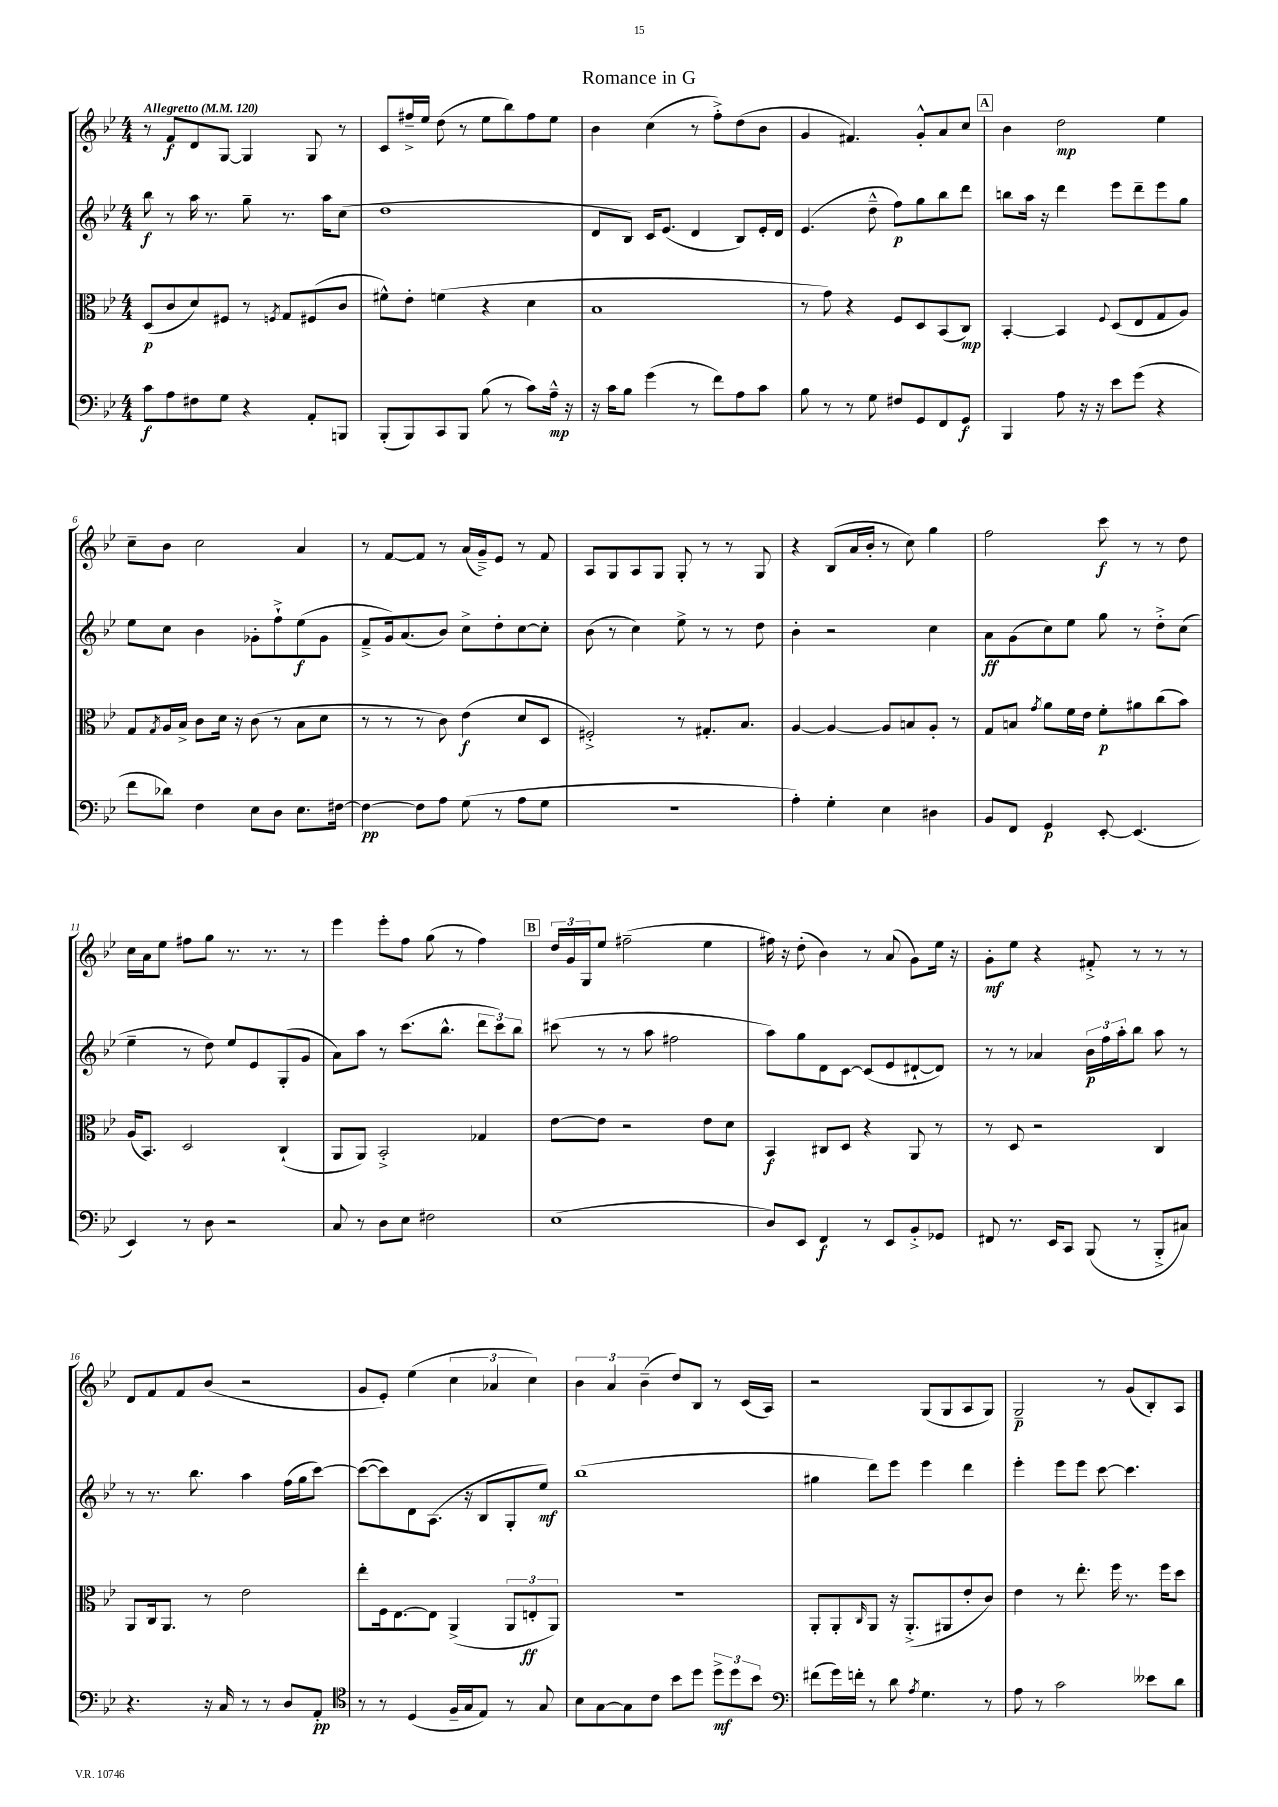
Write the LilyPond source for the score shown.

\header { title = "Romance in G" }
<<
\new StaffGroup <<
\new Staff = "s0" {
    \clef treble \key bes \major \numericTimeSignature \time 4/4 \tempo "Allegretto" 4 = 120
    r8 f'8\f d'8 g8~ g4 g8 r8 |
    c'8 fis''16---> ees''16 d''8( r8 ees''8 bes''8) fis''8 ees''8 |
    bes'4 c''4( r8 f''8-.->) d''8( bes'8 |
    g'4 fis'4.) g'8-.-^ a'8 c''8 |
    \mark \markup { \box "A" } bes'4 d''2\mp ees''4 |
    c''8-- bes'8 c''2 a'4 |
    r8 f'8~ f'8 r8 a'16( g'16--->) ees'8 r8 f'8 |
    a8 g8 a8 g8 g8-. r8 r8 g8 |
    r4 bes8( a'16 bes'16-. r8 c''8) g''4 |
    f''2 c'''8\f r8 r8 d''8 |
    c''16 a'16 ees''8 fis''8 g''8 r8. r8. r8 |
    ees'''4 ees'''8-. f''8 g''8( r8 f''4) |
    \mark \markup { \box "B" } \tuplet 3/2 { d''16 g'16 g16 } ees''8 fis''2--( ees''4 |
    fis''16) r16 d''8-.( bes'4) r8 a'8( g'8) ees''16 r16 |
    g'8-.\mf ees''8 r4 fis'8-.-> r8 r8 r8 |
    d'8 f'8 f'8 bes'8( r2 |
    g'8 ees'8-.) ees''4( \tuplet 3/2 { c''4 aes'4 c''4) } |
    \tuplet 3/2 { bes'4 a'4 bes'4--( } d''8) bes8 r8 c'16( a16) |
    r2 g8( g8 a8 g8) |
    g2--\p r8 g'8( bes8-.) a8 \bar "|." |
}
\new Staff = "s1" {
    \clef treble \key bes \major \numericTimeSignature \time 4/4
    bes''8\f r8 a''16 r8. g''8-- r8. a''16 c''8( |
    d''1 |
    d'8 bes8) c'16 ees'8.( d'4 bes8) ees'16-. d'16 |
    ees'4.( d''8---^ f''8\p) g''8 bes''8 d'''8 |
    \mark \markup { \box "A" } b''8 a''16 r16 d'''4 ees'''8 d'''8-- ees'''8 g''8 |
    ees''8 c''8 bes'4 ges'8-. f''8-!-> ees''8\f( ges'8 |
    f'8---> g'16) a'8.( bes'8) c''8-> d''8-. c''8~ c''8-. |
    bes'8( r8 c''4) ees''8-> r8 r8 d''8 |
    bes'4-. r2 c''4 |
    a'8\ff g'8( c''8) ees''8 g''8 r8 d''8-.-> c''8( |
    ees''4-- r8 d''8) ees''8 ees'8 g8-.( g'8 |
    a'8) a''8 r8 c'''8.( bes''8.-^ \tuplet 3/2 { d'''8 c'''8) bes''8 } |
    \mark \markup { \box "B" } cis'''8( r8 r8 a''8 fis''2 |
    a''8) g''8 d'8 c'8~ c'8( ees'8 dis'8~-! dis'8) |
    r8 r8 aes'4 \tuplet 3/2 { bes'16\p f''16 a''16-. } bes''8 a''8 r8 |
    r8 r8. bes''8. a''4 f''16( g''16 c'''8~) |
    c'''8~( c'''8) d'8 a8.( r16 bes8 g8-. ees''8\mf) |
    bes''1( |
    gis''4 d'''8) ees'''8 ees'''4 d'''4 |
    ees'''4-. ees'''8 ees'''8 c'''8~ c'''4. \bar "|." |
}
\new Staff = "s2" {
    \clef alto \key bes \major \numericTimeSignature \time 4/4
    d8\p( c'8 d'8) fis8 r8 \acciaccatura { f8 } g8 fis8( c'8 |
    fis'8-^) ees'8-. f'4( r4 d'4 |
    bes1 |
    r8 g'8) r4 f8 d8 bes,8( c8\mp) |
    \mark \markup { \box "A" } bes,4~-. bes,4 \appoggiatura { f8 } d8( ees8 g8 a8) |
    g8 \acciaccatura { g8 } a16 bes16-> c'8 d'16 r16 c'8( r8 bes8 d'8 |
    r8 r8 r8 c'8) ees'4\f( d'8 d8 |
    fis2-.->) r8 gis8.-. bes8. |
    a4~ a4~ a8 b8 a8-. r8 |
    g8 b8 \acciaccatura { g'8 } a'8 f'16 ees'16 f'8-.\p ais'8 c''8( bes'8) |
    a16( bes,8.) d2 c4-!( |
    a,8 a,8) bes,2-.-> ges4 |
    \mark \markup { \box "B" } ees'8~ ees'8 r2 ees'8 d'8 |
    bes,4\f cis8 d8 r4 a,8 r8 |
    r8 d8 r2 c4 |
    a,8 c16 a,8. r8 ees'2 |
    ees''8-. f16 ees8.~ ees8 a,4->( \tuplet 3/2 { a,8 e8-.\ff a,8) } |
    R1 |
    a,8-. a,8-. \grace { c16 } a,8 r16 a,8.-.->( ais,8 ees'8-. c'8) |
    ees'4 r8 ees''8.-. f''16 r8. f''16 d''8 \bar "|." |
}
\new Staff = "s3" {
    \clef bass \key bes \major \numericTimeSignature \time 4/4
    c'8\f a8 fis8 g8 r4 a,8-. b,,8 |
    bes,,8-.( bes,,8) c,8 bes,,8 bes8( r8 c'8) a16---^\mp r16 |
    r16 c'16 bes8 g'4( r8 f'8) a8 c'8 |
    bes8 r8 r8 g8 fis8 g,8 f,8 g,8\f |
    \mark \markup { \box "A" } bes,,4 a8 r16 r16 ees'8 g'8( r4 |
    f'8 des'8) f4 ees8 d8 ees8. fis16~ |
    fis4~\pp fis8 a8 g8( r8 a8 g8 |
    R1 |
    a4-.) g4-. ees4 dis4 |
    bes,8 f,8 g,4\p ees,8~-. ees,4.( |
    ees,4) r8 d8 r2 |
    c8 r8 d8 ees8 fis2 |
    \mark \markup { \box "B" } ees1( |
    d8) ees,8 f,4\f r8 ees,8 bes,8-.-> ges,8 |
    fis,8 r8. ees,16 c,8 bes,,8( r8 bes,,8-.-> cis8) |
    r4. r16 c16 r8 r8 d8 a,8-.\pp |
    \clef tenor r8 r8 d4( f16-- g16 ees8) r8 g8 |
    bes8 g8~ g8 c'8 bes'8 d''8 \tuplet 3/2 { d''8->\mf d''8 bes'8 } |
    \clef bass fis'8( g'16) f'16-. r8 d'8 \acciaccatura { a8 } g4. r8 |
    a8 r8 c'2 eeses'8 d'8 \bar "|." |
}
>>
>>
